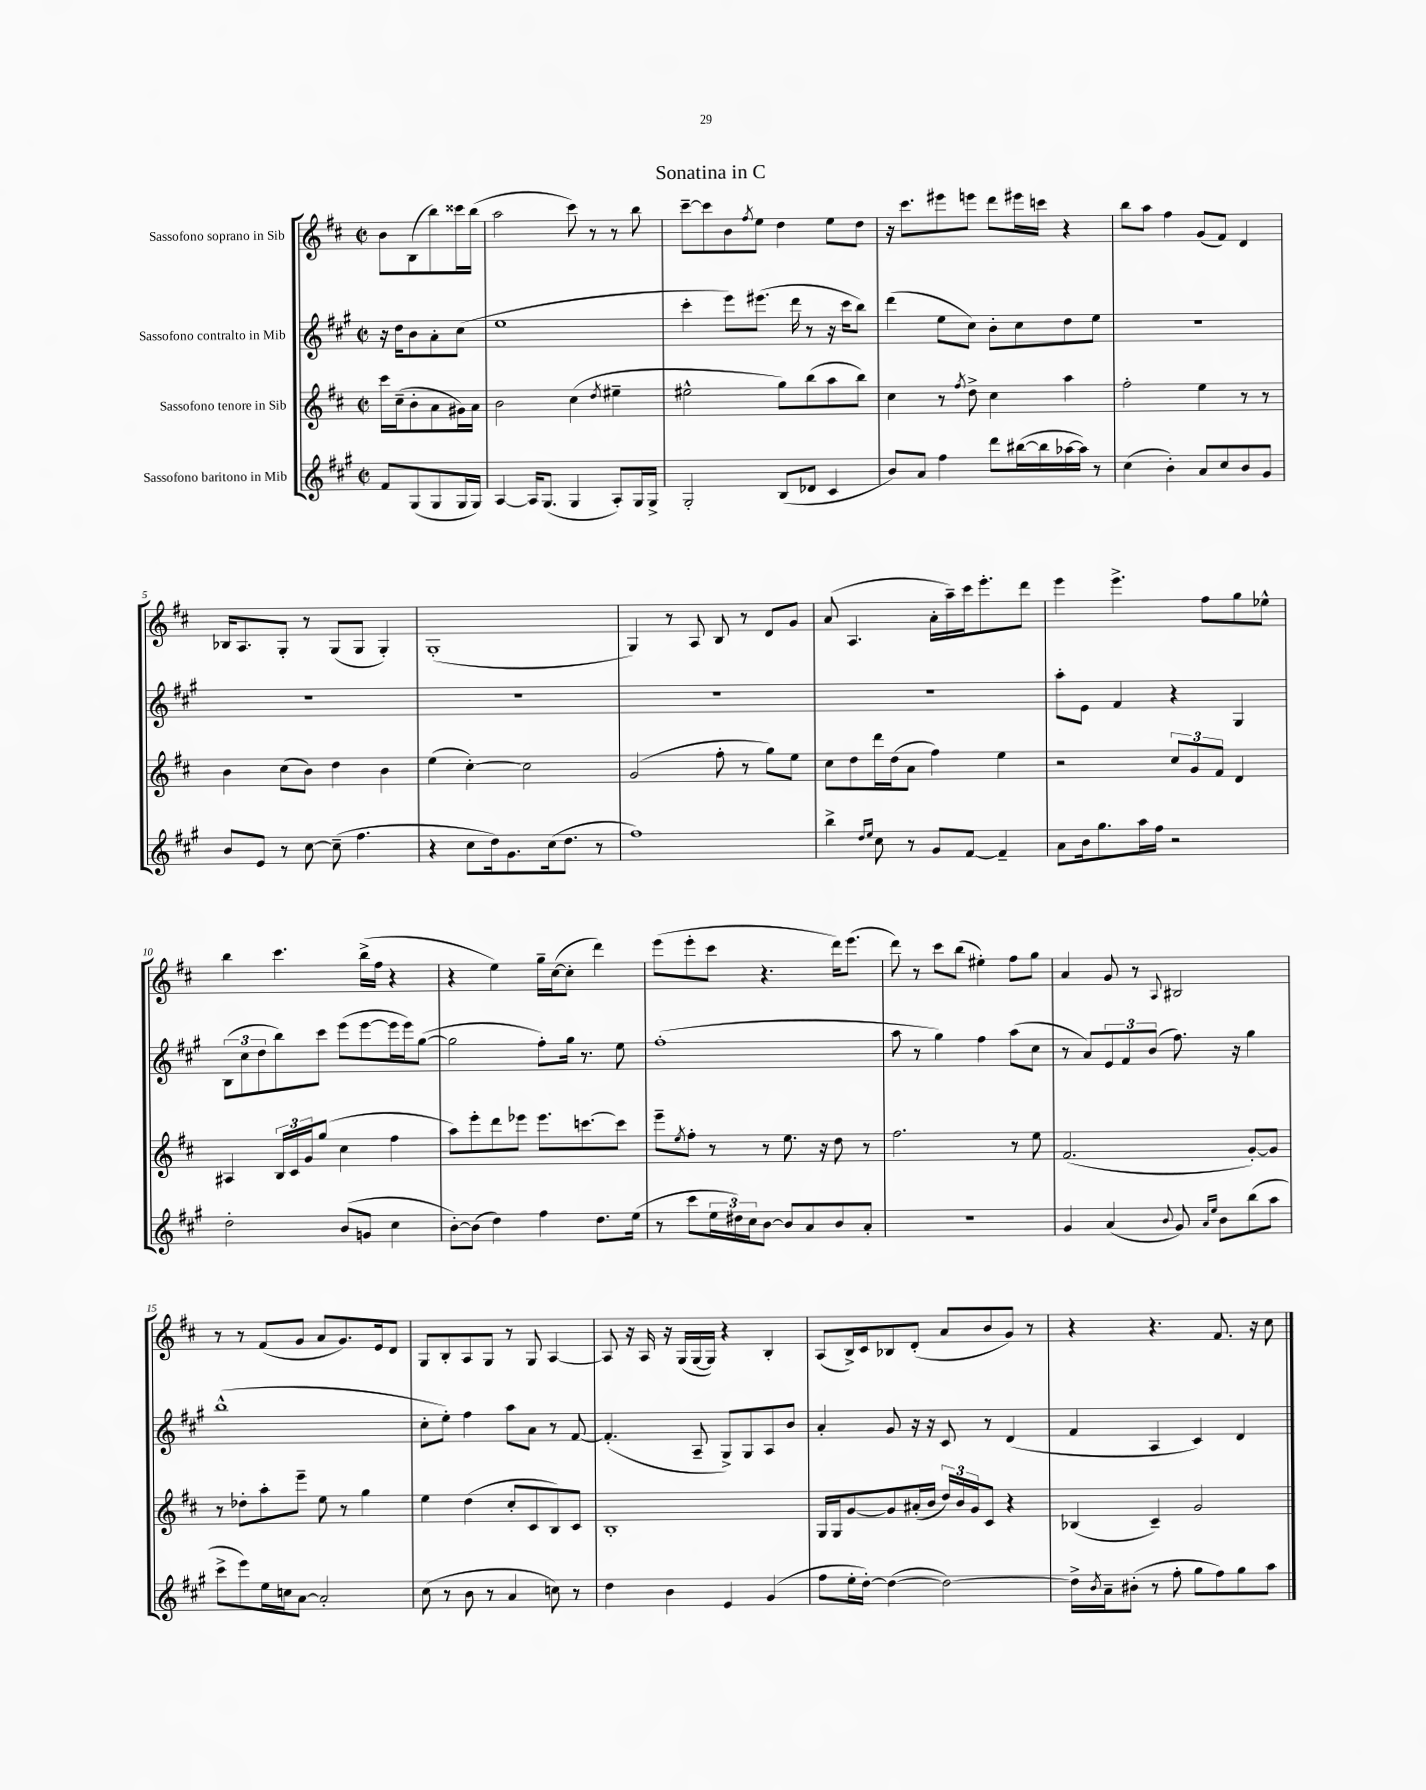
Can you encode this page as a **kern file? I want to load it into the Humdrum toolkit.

**kern	**kern	**kern	**kern
*part4	*part3	*part2	*part1
*staff4	*staff3	*staff2	*staff1
*I"Sassofono baritono in Mib	*I"Sassofono tenore in Sib	*I"Sassofono contralto in Mib	*I"Sassofono soprano in Sib
*clefG2	*clefG2	*clefG2	*clefG2
*k[f#c#g#]	*k[f#c#]	*k[f#c#g#]	*k[f#c#]
*M2/2	*M2/2	*M2/2	*M2/2
*met(c|)	*met(c|)	*met(c|)	*met(c|)
=	=	=	=
8f#/L	16ccc#\LL	16r	8b\L
.	(16cc#~\J	16dd\KL	.
(8G#/	8b'\	8b\	(8B\
8G#/	8a\	8a'\	8bb\)
16G#/L	16g#X\L)	(8cc#\J	16ccc##X\L
16G#/JJ)	16a\JJ	.	(16bb\JJ
=1	=1	=1	=1
[4A/	2b\	1ee	2aa\
16A/KL]	.	.	.
(8.G#/J	.	.	.
4G#/	(4cc#\	.	8ccc#\)
.	.	.	8r
.	8qdd/	.	.
8A'/L)	4ee#X~\	.	8r
16G#/L	.	.	8bb\
16G#^/JJ	.	.	.
=2	=2	=2	=2
2G#'/	2ee#X^^\	4ccc#'\	[8ccc#~\L
.	.	.	8ccc#\]
.	.	8eee\L)	8b\
.	.	.	8qff#/
.	.	(8.eee#X\J	8ee\J
(8B/L	8gg\L)	.	4dd\
.	.	16ddd\	.
8d-X/J	(8bb\	8r	.
4c#/	8aa\	16r	8ee\L
.	.	16ccc#\KL	.
.	8bb\J)	8bb\J)	8dd\J
=3	=3	=3	=3
8b/L)	4cc#\	(4ddd\	16r
.	.	.	8.ccc#\L
8a/J	.	.	.
4ff#\	8r	8ee\L	8eee#X\
.	8qff#/	.	.
.	8dd^\	8cc#\J)	8eeen\J
8ddd\L	4cc#\	8b'\L	8ddd\L
([16bb#X\L	.	8cc#\	16eee#X\L
16bb#\]	.	.	16cccn\JJ
[16aa-X\	4aa\	8dd\	4r
16aa-\JJ])	.	.	.
8r	.	8ee\J	.
=4	=4	=4	=4
(4cc#\	2ff#'\	1r	8bb\L
.	.	.	8aa\J
4b'\)	.	.	4ff#\
8a/L	4ee\	.	(8g/L
8cc#/	.	.	8f#/J)
8b/	8r	.	4d/
8g#/J	8r	.	.
!!LO:LB:g=z
=5	=5	=5	=5
8b/L	4b\	1r	16B-X/KL
.	.	.	8.A/
8e/J	.	.	.
8r	(8cc#\L	.	8G'/J
[8cc#\	8b\J)	.	8r
(8cc#~\]	4dd\	.	(8G/L
4.ff#\	.	.	8G/J
.	4b\	.	4G'/)
=6	=6	=6	=6
4r	(4ee\	1r	(1G'
8cc#\L	[4cc#'\)	.	.
16dd\k)	.	.	.
8.g#\	.	.	.
.	2cc#\]	.	.
(16cc#\k	.	.	.
8.dd\J	.	.	.
8r	.	.	.
=7	=7	=7	=7
1ff#)	(2g/	1r	4G/)
.	.	.	8r
.	.	.	8A/
.	8ff#'\	.	8B/
.	8r	.	8r
.	8gg\L)	.	8d/L
.	8ee\J	.	8g/J
=8	=8	=8	=8
4bb^\	8cc#\L	1r	(8a/
.	8dd\	.	4.A/
16qqdd/LL	.	.	.
16qqee/JJ	.	.	.
8cc#\	16ddd\L	.	.
.	(16dd\J	.	.
8r	8a\J	.	.
8g#/L	4ff#\)	.	16a'\LL
.	.	.	16aa~\)
[8f#/J	.	.	16ccc#\J
.	.	.	8.eee'\
4f#~/]	4ee\	.	.
.	.	.	8ddd\J
=9	=9	=9	=9
8a\L	2r	8aa'\L	4eee\
16b\k	.	8e\J	.
8.gg#\	.	.	.
.	.	4f#/	4.eee^\
16aa\L	.	.	.
16ff#\JJ	.	.	.
2r	12cc#/L	4r	.
.	12g/	.	.
.	.	.	8ff#\L
.	12f#/J	.	.
.	4d/	4G#/	8gg\
.	.	.	8ee-X^^\J
!!LO:LB:g=z
=10	=10	=10	=10
2dd'\	4A#X/	(12B\L	4bb\
.	.	12cc#\	.
.	.	12dd\	.
.	24B/LL	8bb\)	4.ccc#\
.	24c#/	.	.
.	24g/J	.	.
.	(8gg/J	8ccc#\J	.
(8b/L	4cc#\	(8eee\L	.
8gn/J	.	[8eee\	(16bb^\LL
.	.	.	16ff#\JJ
4cc#\	4ff#\	16eee\L]	4r
.	.	16eee\J)	.
.	.	([8gg#\J	.
=11	=11	=11	=11
[8b'\L)	8aa\L)	2gg#\]	4r
(8b\J]	8eee'\	.	.
4dd\)	8ddd\	.	4ee\)
.	8eee-X\J	.	.
4ff#\	8.eee-\L	8ff#'\L)	16gg~\LL
.	.	.	([16cc#\J
.	.	16gg#\Jk	8cc#'\J]
.	[8.cccn\	8.r	.
8.dd\L	.	.	4ddd\)
.	8ccc\J]	8ee\	.
(16ee\Jk	.	.	.
=12	=12	=12	=12
8r	8eee~\L	(1ff#'	(8eee\L
.	8qee/	.	.
8ccc#\L	8ff#'\J	.	8eee'\
24ee\L	8r	.	8ccc#\J
24dd#X\)	.	.	.
24cc#\J	.	.	.
[8b\J	8r	.	4.r
8b/L]	8.ee\	.	.
8a/	.	.	.
.	16r	.	.
8b/	8dd\	.	16ddd\KL)
.	.	.	(8.eee\J
8a'/J	8r	.	.
=13	=13	=13	=13
1r	2.ff#\	8aa\	8ddd\)
.	.	8r	8r
.	.	4gg#\)	8ccc#\L
.	.	.	(8bb\J
.	.	4ff#\	4ee#X'\)
.	8r	(8aa\L	8ff#\L
.	8ee\	8cc#\J	8gg\J
=14	=14	=14	=14
4g#/	(2.f#/	8r	4a/
.	.	8a/L)	.
(4a/	.	12e/	8g/
.	.	12f#/	.
.	.	.	8r
.	.	(12b/J	.
8qqb/	.	.	8qqA/
8g#/)	.	8.ff#\)	2B#X/
16qqa/LL	.	.	.
16qqee/JJ	.	.	.
8b\L	.	.	.
.	.	16r	.
(8bb\	[8g'/L)	4gg#\	.
8aa\J	8g/J]	.	.
!!LO:LB:g=z
=15	=15	=15	=15
8ccc#^\L	8r	(1bb^^	8r
8eee\)	8dd-X'\L	.	8r
16ee\L	8aa'\	.	(8f#/L
16ccn\J	.	.	.
[8a\J	8eee~\J	.	8g/J
2a'/]	8ee\	.	8a/L
.	8r	.	8.g/)
.	4gg\	.	.
.	.	.	16e/k
.	.	.	8d/J
=16	=16	=16	=16
(8cc#\	4ee\	8cc#'\L	8G/L
8r	.	8ee'\J)	8B'/
8b\	(4dd\	4ff#\	8A/
8r	.	.	8G/J
4a/	8cc#'/L	8aa\L	8r
.	8c#/	8a\J	8G/
8ccn\)	8B/)	8r	[4A/
8r	8c#/J	[8f#/	.
=17	=17	=17	=17
4dd\	1B'	(4.f#'/]	8A/]
.	.	.	16r
.	.	.	16A/
4b\	.	.	16r
.	.	.	(16G/LL
.	.	8A~/	[16G/
.	.	.	16G/JJ])
4e/	.	8G#^/L)	4r
.	.	8G#/	.
(4g#/	.	8A/	4B'/
.	.	8b/J	.
=18	=18	=18	=18
8ff#\L	16G/LL	4a'/	(8A/L
.	16G/J	.	.
16ee'\L	[8g/	.	16B^/L)
[16dd'\JJ)	.	.	16c#/J
(4dd\_	8g/]	8g#/	8B-X/
.	(16a#X'/L	16r	(8d'/J
.	16b/JJ	16r	.
2dd\_)	24dd/LL)	8c#/	8a/L
.	24b/	.	.
.	24g/J	.	.
.	8c#/J	8r	8b/
.	4r	(4d/	8g/J)
.	.	.	8r
=19	=19	=19	=19
16dd^\LL]	(4B-X/	4f#/	4r
8qb/	.	.	.
16a~\J	.	.	.
(8b#X'\J	.	.	.
8r	4c#~/)	4A/	4.r
8ff#'\	.	.	.
8gg#\L	2g/	4c#/)	.
8ff#\)	.	.	8.f#/
8gg#\	.	4d/	.
.	.	.	16r
8aa\J	.	.	8cc#\
==	==	==	==
*-	*-	*-	*-
